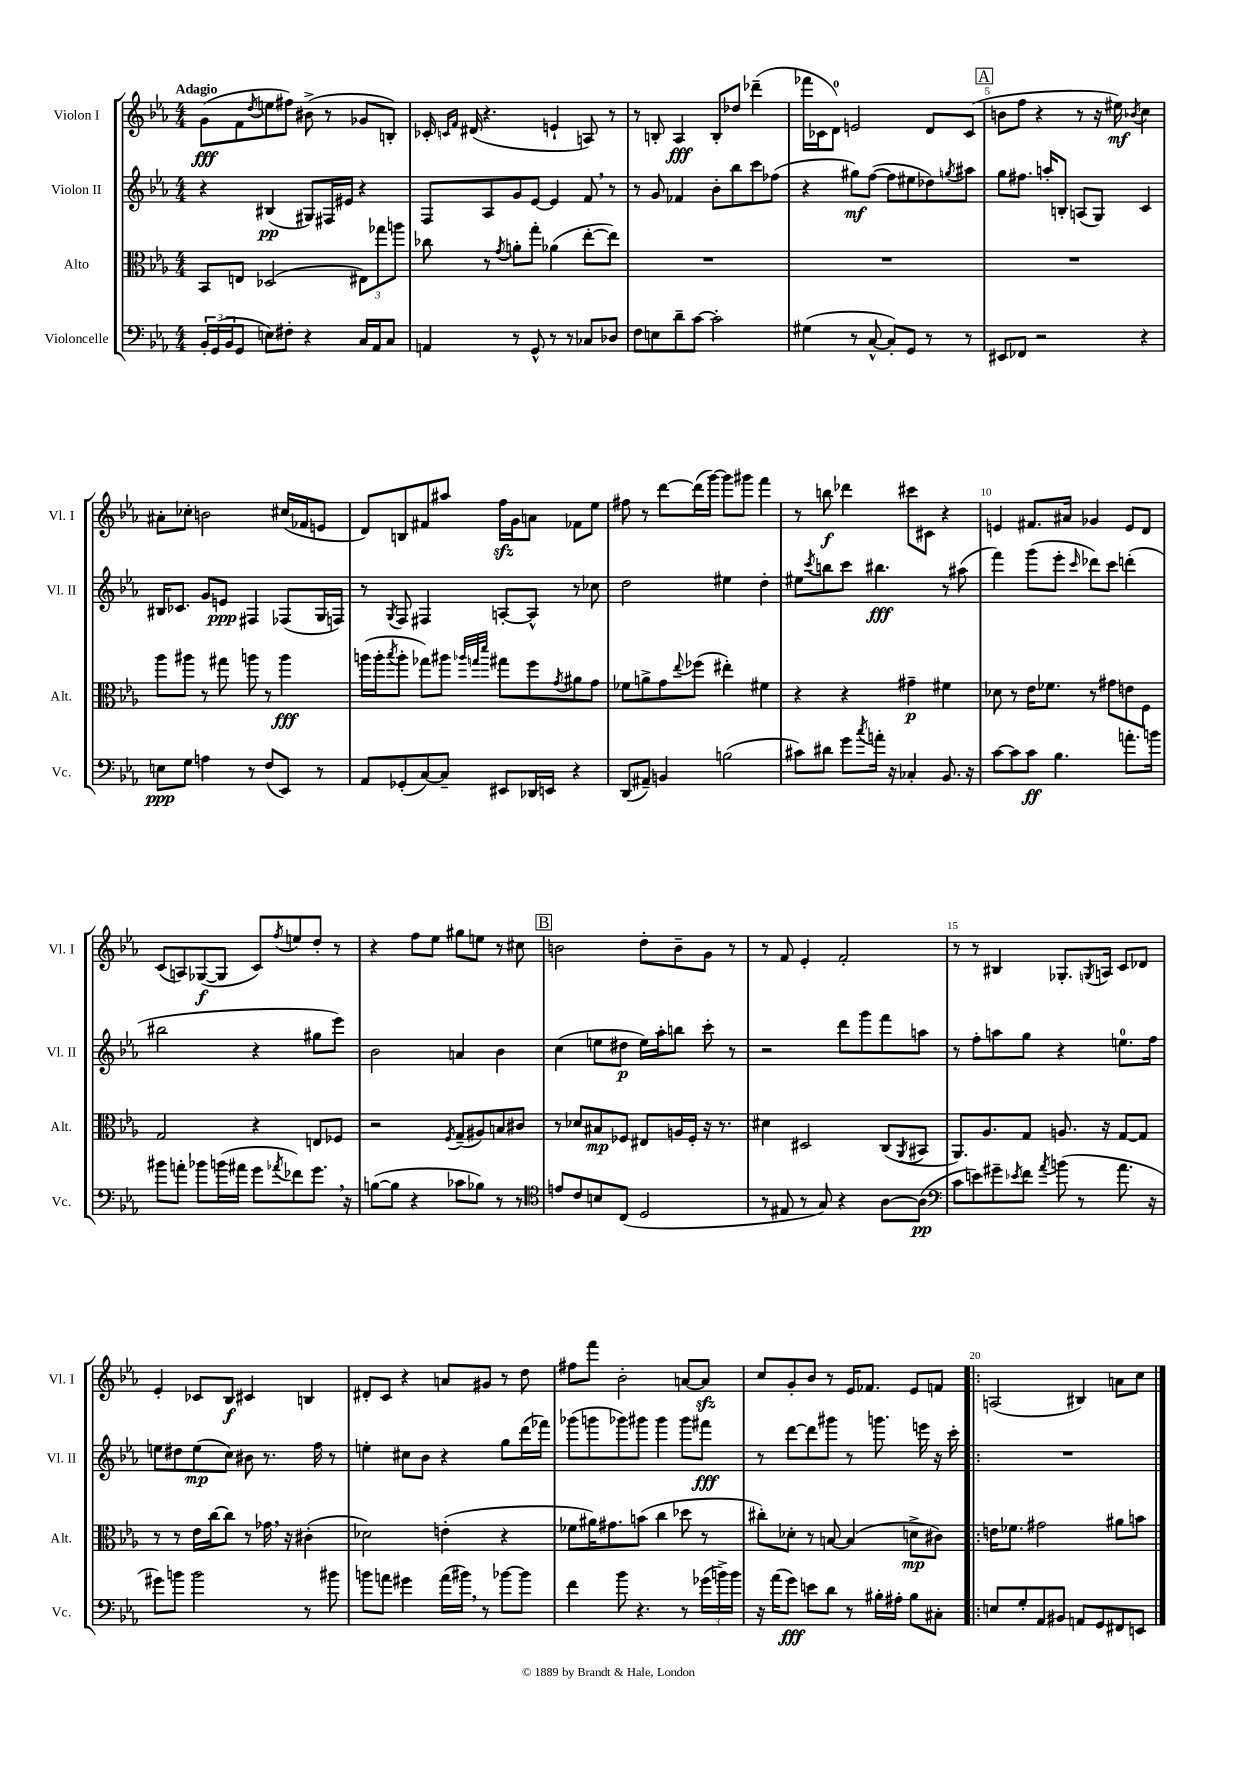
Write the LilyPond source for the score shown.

<<
\new StaffGroup <<
\new Staff = "s0" \with { instrumentName = "Violon I" shortInstrumentName = "Vl. I" } {
    \clef treble \key ees \major \numericTimeSignature \time 4/4 \tempo "Adagio"
    g'8\fff( f'8 \acciaccatura { d''8 } e''8 fis''8) bis'8->( r8 ges'8 b8-.) |
    ces'16-. \grace { c'16 f'16 } dis'16( r4. e'4-! a8) r8 |
    r8 b8-. aes4\fff b8-. des''8 des'''4--( |
    fes'''16 ces'16 d'8-0) e'2 d'8 ces'8( |
    \mark \markup { \box "A" } b'8 f''8 r4 r8 r16 eis''16\mf) \acciaccatura { bes'8 } c''4 |
    ais'8-. ces''8-. b'2 cis''16( fes'16 e'8 |
    d'8) b8 fis'8 ais''8 f''16\sfz g'16 a'8 fes'8 ees''8 |
    fis''8 r8 d'''8~ d'''16( g'''16~) g'''8 gis'''8 f'''4 |
    r8 b''8\f des'''4 cis'''8 cis'8 r4 |
    e'4 fis'8. ais'16 ges'4 e'8 d'8 |
    c'8( a8) ges8~\f( ges8 c'8) \acciaccatura { f''8 } e''8 d''8-. r8 |
    r4 f''8 ees''8 gis''8 e''8 r8 cis''8 |
    \mark \markup { \box "B" } b'2 d''8-. b'8-- g'8 r8 |
    r8 f'8 ees'4-. f'2-. |
    r8 r8 bis4 ges8.-. \acciaccatura { g8 } a16 c'8 des'8 |
    ees'4-. ces'8 bes8\f cis'4 b4 |
    dis'8-. c'8 r4 a'8 gis'8 r8 d''8 |
    fis''8 f'''8 bes'2-. a'8~ a'8\sfz |
    c''8 g'8-. bes'8 r8 ees'16 fes'8. ees'8 f'8 |
    \bar ".|:" a2( bis4) a'8 c''8 \bar "|." |
}
\new Staff = "s1" \with { instrumentName = "Violon II" shortInstrumentName = "Vl. II" } {
    \clef treble \key ees \major \numericTimeSignature \time 4/4
    r4 bis4\pp( gis8) fis16 eis'16 r4 |
    f8 aes8 g'8 ees'8~ ees'4 f'8 \breathe r8 |
    r8 g'8 fes'4 bes'8-. bes''8 c'''8 fes''8( |
    r4 gis''8\mf) f''8~( f''8 eis''8 des''8) \acciaccatura { g''8 } ais''8 |
    \mark \markup { \box "A" } g''8 fis''8. a''16-. b8-. a8( g8) c'4 |
    bis16 ces'8. g'8 e'8\ppp fis4 fes8( g16 f16) |
    r8 \acciaccatura { g8 } f8 fis4 a8~-. a8-^ r8 ces''8 |
    d''2 eis''4 d''4-. |
    eis''8 \acciaccatura { c'''8 } b''8 c'''8 bis''4.\fff r8 ais''8( |
    f'''4) g'''8( ees'''8-. \grace { c'''16 } des'''8) c'''8 d'''4-.( |
    bis''2 r4 gis''8 ees'''8) |
    bes'2 a'4 bes'4 |
    \mark \markup { \box "B" } c''4( e''8 dis''8\p e''16) aes''16-. b''8 c'''8-. r8 |
    r2 d'''8 g'''8 f'''8 a''8 |
    r8 f''8-. a''8 g''8 r4 e''8.-0 f''16 |
    e''8 dis''8 e''8\mp( c''8) bis'8 r8. f''16 r8 |
    e''4-. cis''8 bes'8 r4 g''8 d'''16( fes'''16) |
    ges'''8( g'''8 ges'''8) gis'''8 gis'''4 gis'''8 fis'''8\fff |
    r8 d'''8~ d'''8 gis'''8 r8 g'''8. e'''16 r16 c'''16-. |
    \bar ".|:" R1 \bar "|." |
}
\new Staff = "s2" \with { instrumentName = "Alto" shortInstrumentName = "Alt." } {
    \clef alto \key ees \major \numericTimeSignature \time 4/4
    bes,8 e8 des2( \tuplet 3/2 { eis8) ges''8 a''8 } |
    ces''8 r8 \acciaccatura { g'8 } a'8-. g''8-. aes'4( ees''8~-. ees''8) |
    R1 |
    R1 |
    \mark \markup { \box "A" } R1 |
    aes''8 ais''8 r8 gis''8 a''8 r8 a''4\fff |
    a''16( a''16-. \acciaccatura { bes''8 } a''8-. ges''8) ais''8 \grace { aes''32 g''32 d'''32 } gis''8 f''8 \acciaccatura { g'8 } ais'8 g'8 |
    fes'8 a'8-> g'8 \appoggiatura { ees''8 } fes''8( eis''4-.) fis'4 |
    r4 r4 gis'4--\p fis'4 |
    des'8 r8 ees'16 fes'8. r8 gis'8 e'8 f8 |
    g2 r4 e8 fes8 |
    r2 \acciaccatura { f8 } g8--( ais8) b8 cis'8 |
    \mark \markup { \box "B" } r8 des'8 bis8\mp fes8 eis8 a16 fes16-. r16 r8. |
    dis'4 dis2 c8( \acciaccatura { aes,8 } bis,8 |
    aes,8.) aes8. g8 a8. r16 g8~ g8 |
    r8 r8 ees'16 c''16~ c''8 r8 ges'16 \breathe r16 cis'4-.( |
    des'2) e'4-.( r4 |
    fes'8 ais'16) gis'8. b'8( c''4 des''8 r8 |
    cis''8-.) des'8-. r8 b8~ b4( d'8->\mp cis'8) |
    \bar ".|:" e'16 fes'8. gis'2 ais'8 b'8 \bar "|." |
}
\new Staff = "s3" \with { instrumentName = "Violoncelle" shortInstrumentName = "Vc." } {
    \clef bass \key ees \major \numericTimeSignature \time 4/4
    \tuplet 3/2 { bes,16-. g,16( bes,16 } g,8 e8) fis8-. r4 c16 aes,16 c8 |
    a,4 r8 g,8-^ r8 r8 ces8 des8 |
    f8 e8 d'8-- c'8~ c'2-. |
    gis4( r8 c8~-^ c8-.) g,8 r8 r8 |
    \mark \markup { \box "A" } eis,8 fes,8 r2 r4 |
    e8\ppp g8 a4 r8 f8( ees,8) r8 |
    aes,8 ges,8-.( c8~) c8-- eis,8 des,16 e,16 r4 |
    d,8( ais,8--) b,4 b2( |
    cis'8) dis'8 g'8 \acciaccatura { c''8 } a'16-. r16 ces4-. bes,8. r16 |
    c'8~ c'8 c'8\ff bes4. a'8.-. b'16 |
    bis'8 a'8-. bes'8 b'16( ais'16 g'8 \acciaccatura { aes'8 } fes'8) g'8. \breathe r16 |
    b8~( b8 r4 ces'8 bes8) r8 r8 |
    \mark \markup { \box "B" } \clef tenor e'8 c'8 b8 c8( d2 |
    r8 eis8 r8 g8) r4 aes8~ aes8\pp( |
    \clef bass c'8 e'8) gis'8-- \acciaccatura { ees'8 } f'8 \acciaccatura { aes'8 } b'8( r8 aes'8. r16 |
    gis'8) b'8 b'2 r8 bis'8 |
    b'8 a'8 gis'4 a'16( bis'16) \breathe r8 bes'8~ bes'8 |
    f'4 bes'8 r4. r8 \tuplet 3/2 { ges'16( b'16->) b'16 } |
    r16 aes'16( g'8\fff) e'8 d'8 r8 bis16-. ais16-. bis8 cis8-. |
    \bar ".|:" e8 g8-. aes,8 bis,8 a,8 g,8 fis,8 e,8 \bar "|." |
}
>>
>>
\layout { \context { \Score \override BarNumber.break-visibility = ##(#f #t #t) barNumberVisibility = #(every-nth-bar-number-visible 5) } }
